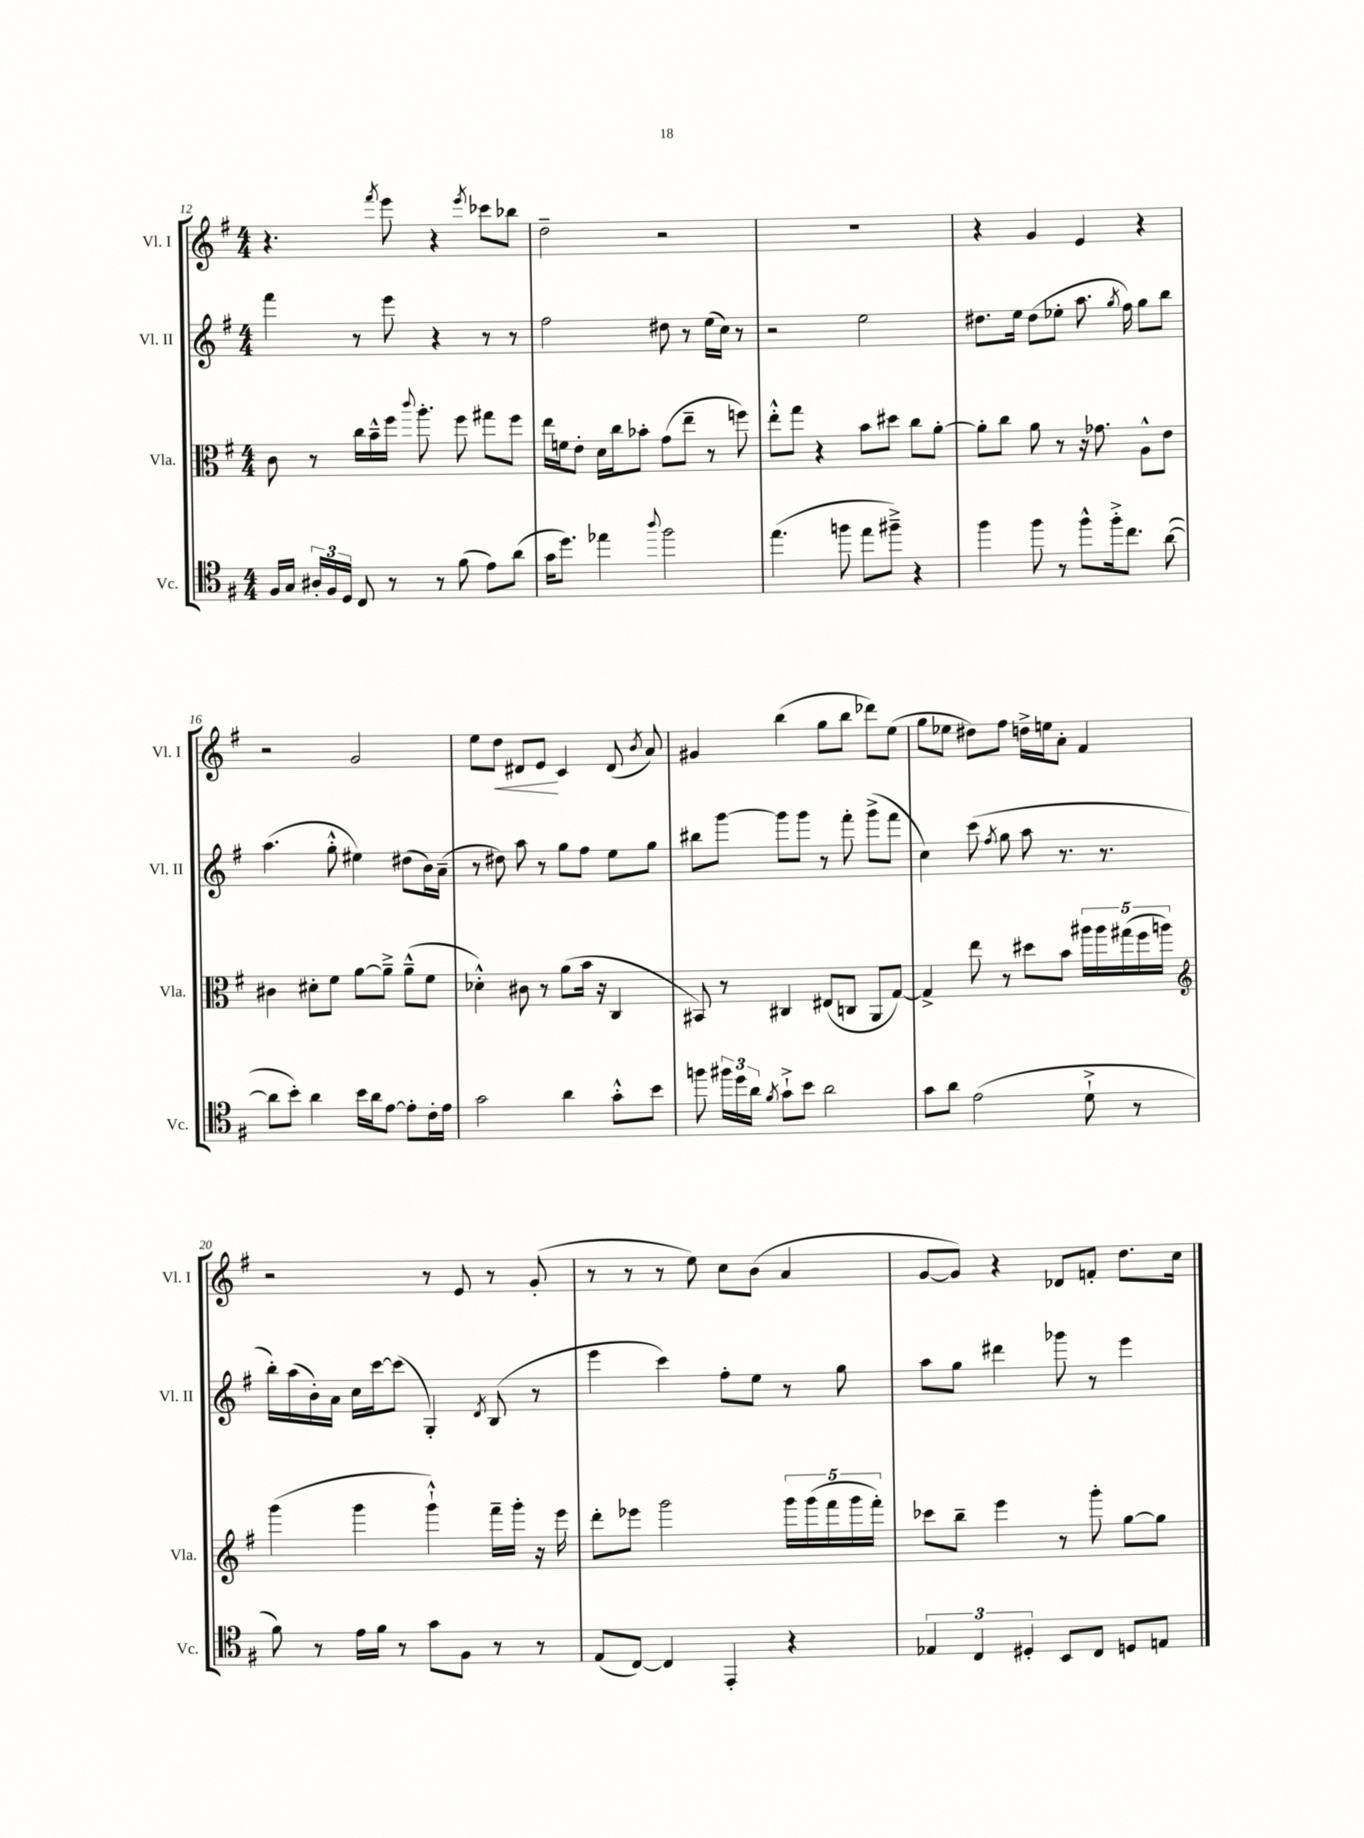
<<
\new StaffGroup <<
\new Staff = "s0" \with { instrumentName = "Vl. I" shortInstrumentName = "Vl. I" } {
    \clef treble \key g \major \numericTimeSignature \time 4/4
    \autoBeamOff r4. \acciaccatura { fis'''8 } e'''8 r4 \acciaccatura { e'''8 } ces'''8[ bes''8] |
    d''2-- r2 |
    R1 |
    r4 g'4 e'4 r4 |
    r2 g'2 |
    e''8[ d''8]\< dis'8[ e'8]\! c'4 dis'8( \acciaccatura { b'8 } a'8) |
    gis'4 b''4( g''8[ b''8] des'''8[) e''8]( |
    g''8[ ees''8] dis''8[) fis''8] d''16[-> e''16 a'8]-. fis'4 |
    r2 r8 e'8 r8 g'8-.( |
    r8 r8 r8 e''8) c''8[ b'8]( a'4 |
    g'8[~ g'8]) r4 des'8[ f'8]-. d''8.[ c''16] \bar "|." |
}
\new Staff = "s1" \with { instrumentName = "Vl. II" shortInstrumentName = "Vl. II" } {
    \clef treble \key g \major \numericTimeSignature \time 4/4
    \autoBeamOff fis'''4 r8 e'''8 r4 r8 r8 |
    fis''2 dis''8 r8 e''16[( c''16]) r8 |
    r2 e''2 |
    dis''8.[ e''16] dis''8[( ees''8]-. a''8. \acciaccatura { g''8 } fis''16) g''8[ b''8] |
    a''4.( g''8-.-^ eis''4) dis''8[( b'16) a'16]--( |
    r8 dis''8) a''8 r8 g''8[ fis''8] e''8[ g''8] |
    bis''8[ g'''8]~ g'''8[ g'''8] r8 fis'''8-. g'''8[->( fis'''8] |
    c''4) c'''8( \acciaccatura { fis''8 } g''8 a''8 r8. r8. |
    b''16[-.) a''16( b'16-.) a'16] c''16[ c'''16~ c'''8]( g4-.) \acciaccatura { d'8 } b8( r8 |
    e'''4 c'''4) fis''8[-. e''8] r8 g''8 |
    a''8[ g''8] dis'''4 ges'''8 r8 e'''4 \bar "|." |
}
\new Staff = "s2" \with { instrumentName = "Vla." shortInstrumentName = "Vla." } {
    \clef alto \key g \major \numericTimeSignature \time 4/4
    \autoBeamOff c'8 r8 c''16[ b'16---^ fis''16] \appoggiatura { c'''8 } a''8.-. fis''8 gis''8[ fis''8] |
    e''16[ f'16 e'8]-. d'16[ c''16 bes'8]-. g'8[( e''8]-- r8 f''8) |
    e''8[-.-^ g''8] r4 b'8[ dis''8] c''8[ a'8]~-. |
    a'8[-. c''8] a'8 r8 r16 ges'8. a8[-^ e'8] |
    cis'4 dis'8[-. fis'8] a'8[~ a'8]---> a'8[---^( fis'8] |
    des'4-.-^) cis'8 r8 a'8[( b'16] r16 c4 |
    bis,8) r8 cis4 eis8[( c8] a,8[ g8]~) |
    g4-> e''8 r8 dis''8[ b'8] \tuplet 5/4 { ais''16[ ais''16 gis''16( fis''16 a''16]) } |
    \clef treble g'''4( g'''4 g'''4-!-^) fis'''16[-- g'''16]-. r16 e'''16 |
    d'''8[-. ees'''8] g'''2 \tuplet 5/4 { g'''16[ g'''16( fis'''16 g'''16 fis'''16]-.) } |
    ces'''8[ b''8]-- e'''4 r8 g'''8-. g''8[~ g''8] \bar "|." |
}
\new Staff = "s3" \with { instrumentName = "Vc." shortInstrumentName = "Vc." } {
    \clef tenor \key g \major \numericTimeSignature \time 4/4
    \autoBeamOff fis16[ g16] \tuplet 3/2 { ais16[-. fis16 d16] } c8 r8 r8 fis'8( e'8[) a'8]( |
    g'16[ d''8.]) ees''4 \appoggiatura { a''8 } fis''2 |
    e''4.( f''8 e''8[ fis''8]--->) r4 |
    fis''4 fis''8 r8 fis''8[-^ fis''16-.-> c''8.] a'8~( |
    a'8[ b'8]-.) a'4 b'16[ a'16 e'8]~ e'8[-. c'16-. e'16] |
    g'2 a'4 g'8[-.-^ b'8] |
    f''8 \tuplet 3/2 { fis''16[ d''16 a'16] } \acciaccatura { fis'8 } g'8[-!-> b'8] a'2 |
    g'8[ a'8] e'2( d'8-!-> r8 |
    fis'8) r8 e'16[ fis'16] r8 g'8[ fis8] r8 r8 |
    e8[( c8]~) c4 e,4-. r4 |
    \tuplet 3/2 { ees4 c4 dis4-. } b,8[ c8] d8[ e8] \bar "|." |
}
>>
>>
\layout { \context { \Score currentBarNumber = #12 } }
